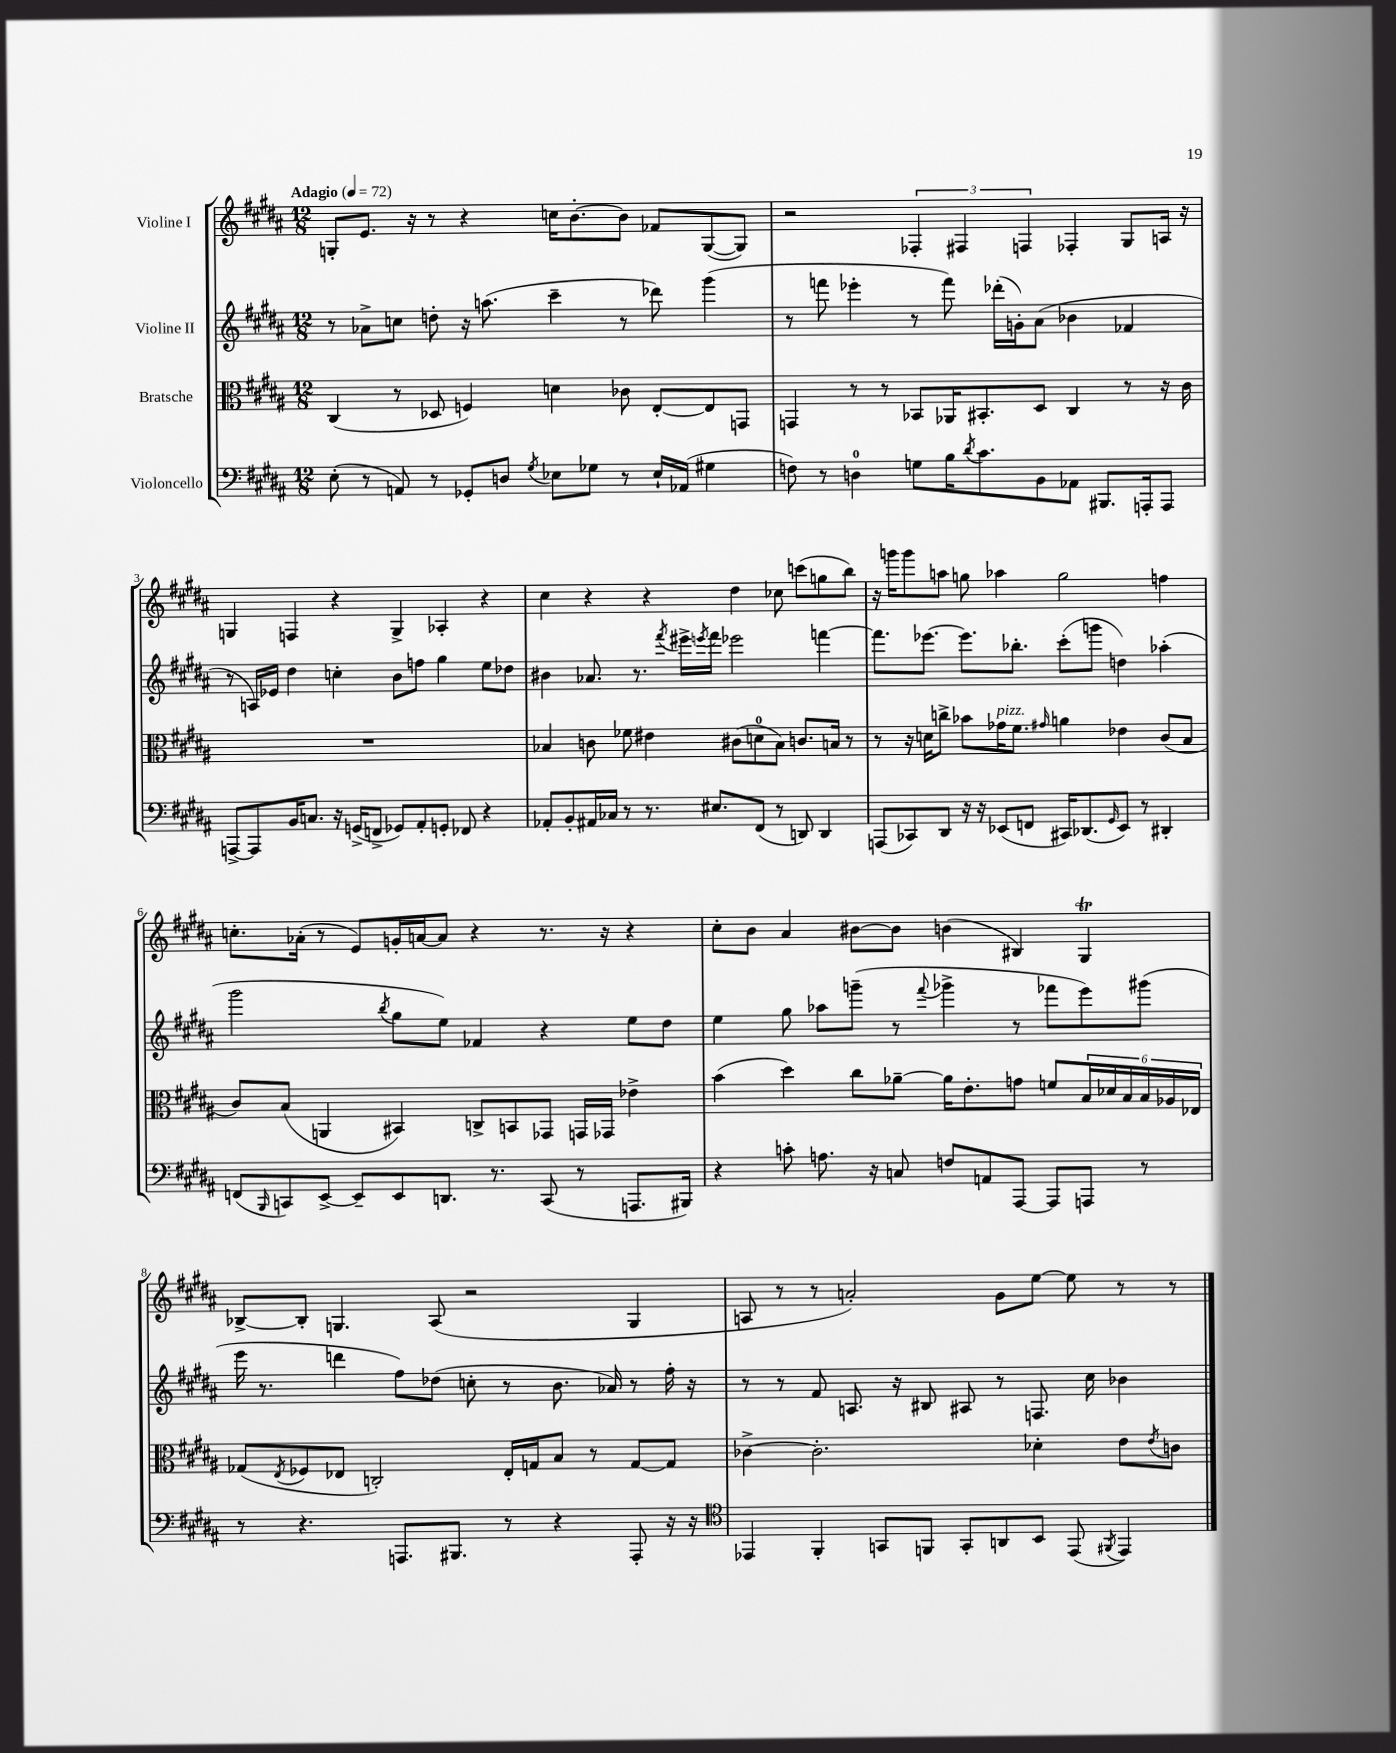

**kern	**kern	**kern	**kern
*staff4	*staff3	*staff2	*staff1
*clefF4	*clefC3	*clefG2	*clefG2
*k[f#c#g#d#a#]	*k[f#c#g#d#a#]	*k[f#c#g#d#a#]	*k[f#c#g#d#a#]
*M12/8	*M12/8	*M12/8	*M12/8
*MM72	*MM72	*MM72	*MM72
(8E'	(4C#	8r	8G'
8r	.	8a-^	8.e
8AA)	8r	8cc	.
.	.	.	16r
8r	8D-	8dd'	8r
8GG-'	4F)	16r	4r
.	.	(8.aa	.
8D	.	.	.
8qG#	.	.	.
8E-	4d	4ccc#~	16cc
.	.	.	[8.b'
8G-	.	.	.
8r	8c-	8r	8b]
16E-`	[8E'	8ddd-)	8f-
(16AA-	.	.	.
4G#	8E]	(4ggg#	([8G
.	8GG	.	8G])
=	=	=	=
8F)	4GG	8r	2r
8r	.	8fff	.
4D	8r	4eee-'	.
.	8r	.	.
8G	8BB-	8r	6F-'
16B	16AA-	8fff)	.
.	.	.	6F#
8qd#	.	.	.
8.c#	8.BB#'	.	.
.	.	(16ddd-'	.
.	.	16g')	.
.	.	.	6F
8BB	8D#	(8a#	.
8AA-	4C#	4b-	4F-'
8.BBB#	.	.	.
.	8r	4f-	8G#
16AAA'	.	.	.
8AAA	16r	.	16A
.	16c#	.	16r
=	=	=	=
[8AAA^	1.r	8r	4G
8AAA]	.	16A)	.
.	.	16e-	.
16BB	.	4dd#	4F
8.C	.	.	.
16r	.	4cc'	4r
(16GG^	.	.	.
8FF^	.	.	.
8GG-)	.	8b	4G^
8AA#'	.	8ff	.
8GG'	.	4gg#	4A-'
8FF-	.	.	.
4r	.	8ee	4r
.	.	8dd-	.
=	=	=	=
8AA-'	4B-	4b#	4cc#
8BB'	.	.	.
16AA#	8c	8.a-	4r
16C-	.	.	.
8r	8f-	.	.
.	.	8.r	.
8.r	4e#	.	4r
.	.	8qfff#	.
.	.	16eee#^	.
.	.	8qeee	.
8.E#	.	16fff#	.
.	(8c#	2eee-	4dd#
(8FF#	8d	.	.
8r	8B-)	.	8cc-
8DD)	8.c	.	(8ccc
4DD	.	[4fff	8gg
.	16B	.	.
.	8r	.	8bb)
=	=	=	=
(8AAA	8r	8.fff]	16r
.	.	.	16ggg
8CC-)	16r	.	8ggg
.	16d	[8.eee-	.
8DD#	8cc^	.	8aa
16r	8b-	8.eee-]	8gg
16r	.	.	.
(8EE-	16g-	.	4aa-
.	8.f#	8.bb-'	.
8FF	.	.	.
.	16qqg#	.	.
16CC#)	4a	(8ccc#'	2gg
(8.DD-	.	.	.
.	.	8ggg	.
16qqGG#	.	.	.
8EE-)	4e-	4dd)	.
8r	.	.	.
4DD#'	(8c#	(4aa-'	4ff
.	8B	.	.
=	=	=	=
(8FF	8c#)	2ggg#	8.cc'
16qqBBB	.	.	.
8CC)	(8B	.	.
.	.	.	(16a-'
[8EE^	4AA	.	8r
8EE~]	.	.	8e)
.	.	8qbb	.
8EE	4BB#)	8gg#	16g'
.	.	.	[16a
8.DD	.	8ee)	8a]
.	8C^	4f-	4r
8.r	.	.	.
.	8BB	.	.
(8CC	8GG-	4r	8.r
8r	16GG	.	.
.	16GG-	.	16r
8.AAA	4e-^	8ee	4r
.	.	8dd#	.
16BBB#)	.	.	.
=	=	=	=
4r	(4b	4ee	8cc#'
.	.	.	8b
8c'	4dd#)	8gg#	4a#
8.A	.	8aa-	.
.	8cc#	(8ggg~	[8b#
16r	.	.	.
8C	[8a-~	8r	8b#]
.	.	8qqfff#	.
8F	16a-]	4ggg-^	(4b
.	8.e'	.	.
8AA	.	.	.
[8AAA#	8g	8r	4B#)
8AAA#]	8f	8fff-	.
8AAA	24B	8eee)	4G#
.	24d-	.	.
.	24B	.	.
8r	24B	(8ggg#	.
.	24A-	.	.
.	24E-	.	.
=	=	=	=
8r	(8G-	16eee	[8B-^
.	.	8.r	.
.	8qE	.	.
4.r	8F-	.	8B-']
.	8E-	4ddd	4.G
.	2C')	.	.
8.AAA	.	8ff#)	.
.	.	(8dd-	(8A#
8.BBB#	.	.	.
.	.	8cc'	2r
8r	16E-'	8r	.
.	16G	.	.
4r	8B	8.b	.
.	8r	.	.
.	.	16a-)	.
8AAA'	[8G	8r	4G
16r	8G]	16ff#'	.
16r	.	16r	.
=	=	=	=
*clefC4	*	*	*
4EE-	[4c-^	8r	8A
.	.	8r	8r
4FF#'	2.c-']	8f#	8r
.	.	8.A	2a')
8GG	.	.	.
.	.	16r	.
8FF	.	8B#	.
8GG'	.	8A#	.
8AA	.	8r	8g#
8BB	4d-'	8.F	[8ee
(8EE-	.	.	8ee]
.	.	16cc#	.
8qFF#	.	.	.
4EE-)	8e	4b-	8r
.	8qe	.	.
.	8c	.	8r
==	==	==	==
*-	*-	*-	*-
